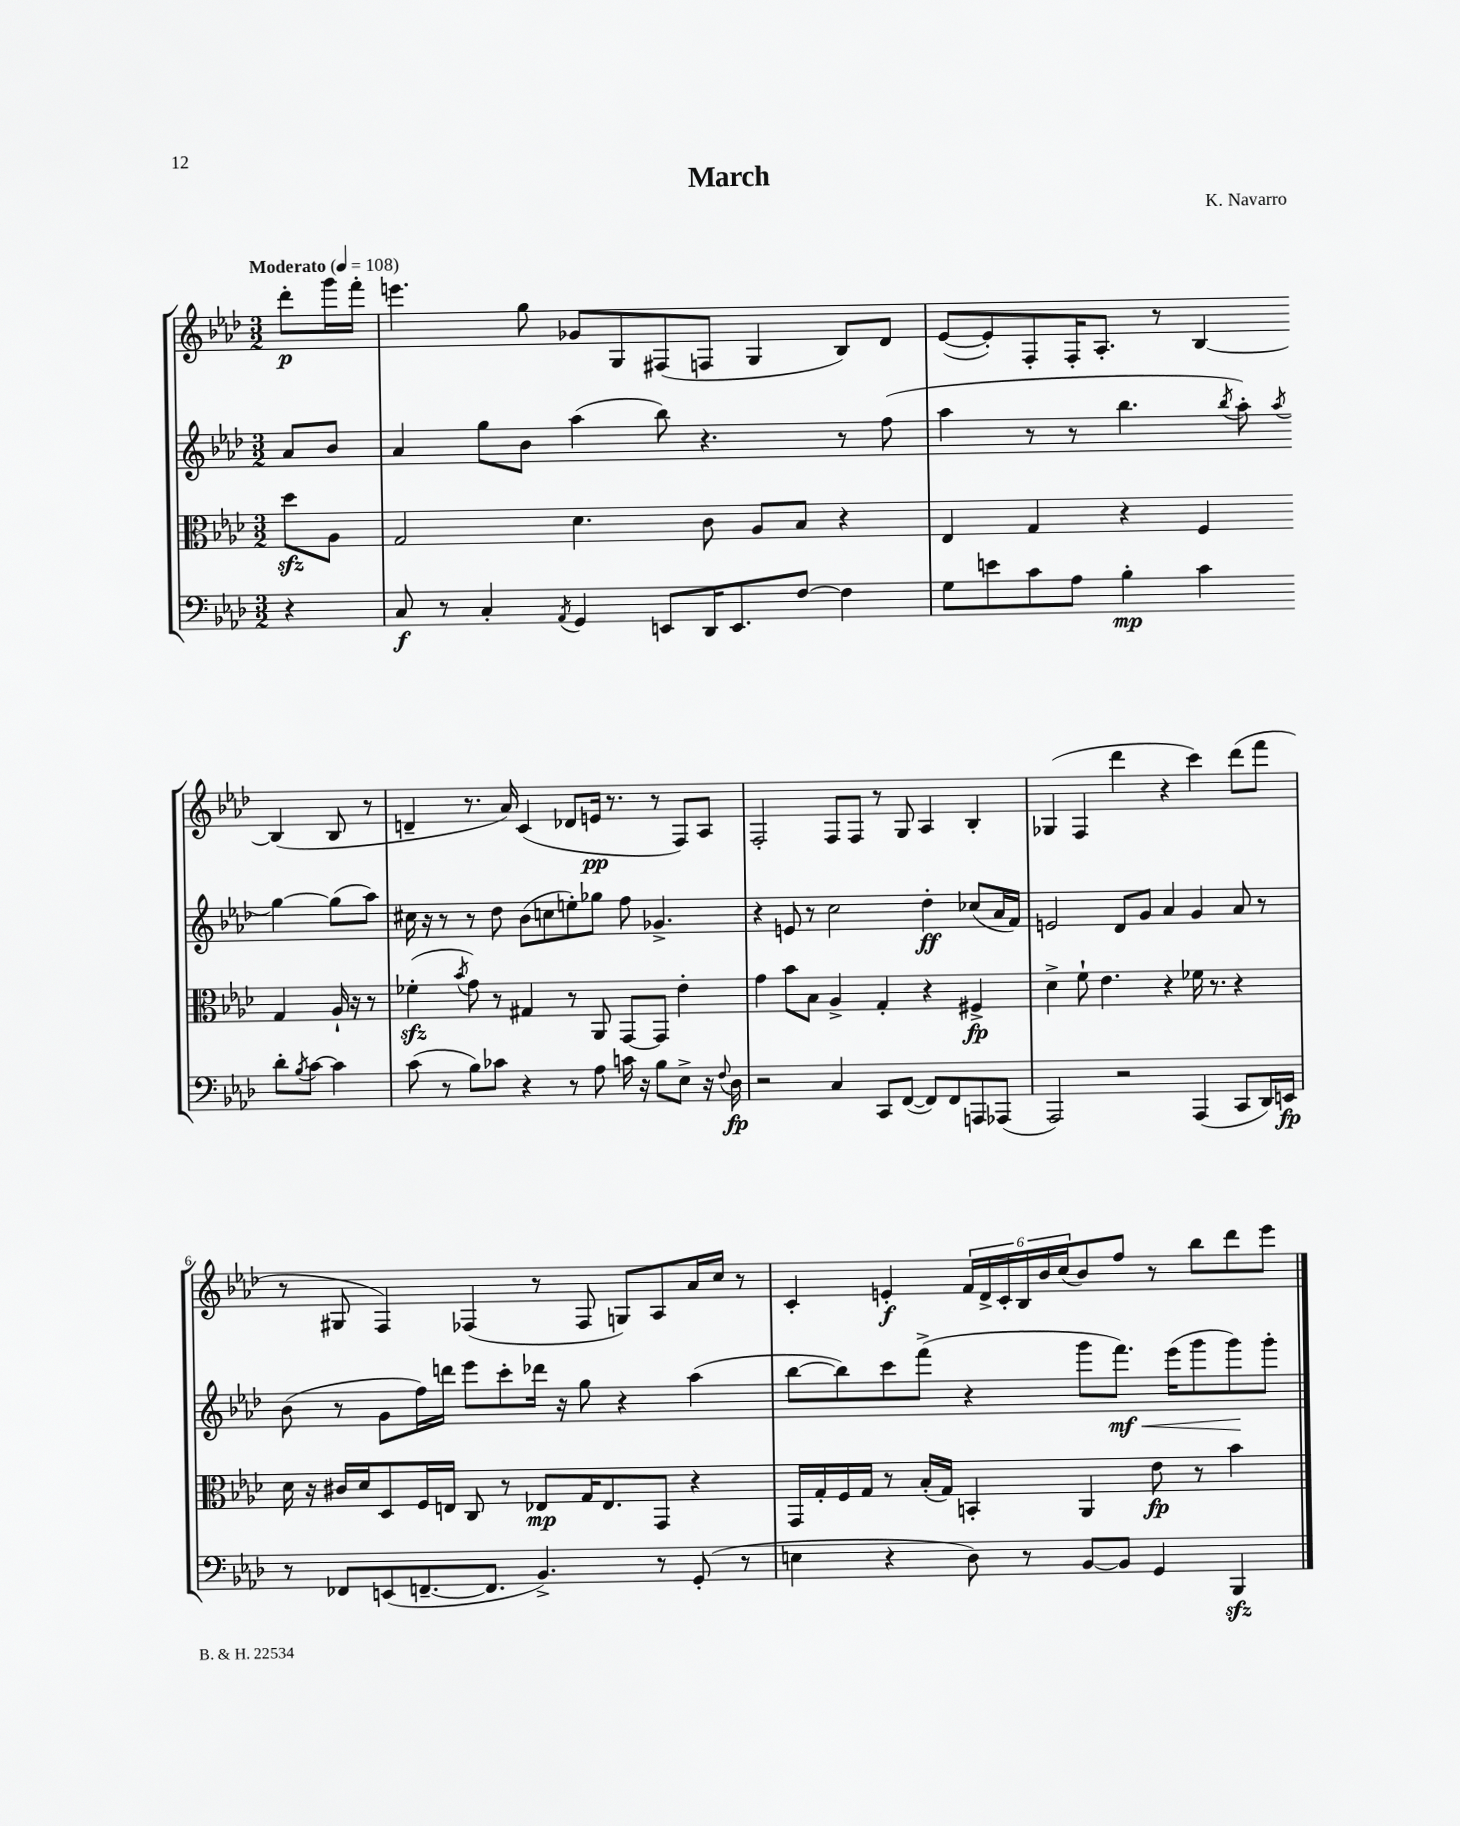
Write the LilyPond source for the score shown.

\header { title = "March" composer = "K. Navarro" }
<<
\new StaffGroup <<
\new Staff = "s0" {
    \clef treble \key aes \major \numericTimeSignature \time 3/2 \partial 4 \tempo "Moderato" 4 = 108
    des'''8-.\p g'''16 f'''16-. |
    e'''4. g''8 ges'8 g8 fis8( f8 g4 bes8) des'8 |
    ees'8~( ees'8-.) f8-. f16-. aes8.-. r8 bes4~ bes4( bes8 r8 |
    d'4-- r8. aes'16) c'4( des'8 e'16\pp r8. r8 f8) aes8 |
    f2-. f8 f8 r8 g8 aes4 bes4-. |
    ges4( f4 des'''4 r4 c'''4) des'''8( f'''8 |
    r8 gis8 f4) fes4( r8 fes8 g8) aes8 aes'16 c''16 r8 |
    c'4-. e'4-.\f \tuplet 6/4 { f'16 des'16-> c'16-. bes16 bes'16 c''16( } bes'8) f''8 r8 bes''8 des'''8 ees'''8 \bar "|." |
}
\new Staff = "s1" {
    \clef treble \key aes \major \numericTimeSignature \time 3/2 \partial 4
    aes'8 bes'8 |
    aes'4 g''8 bes'8 aes''4( bes''8) r4. r8 f''8( |
    aes''4 r8 r8 bes''4. \acciaccatura { bes''8 } aes''8-.) \acciaccatura { aes''8 } g''4~ g''8( aes''8) |
    cis''16 r16 r8 r8 des''8 bes'8( c''8 e''8-.) ges''8 f''8 ges'4.-> |
    r4 e'8 r8 c''2 des''4-.\ff ces''8( aes'16 f'16) |
    e'2 des'8 g'8 aes'4 g'4 aes'8 r8 |
    bes'8( r8 g'8 f''16) d'''16 ees'''8 c'''8-. des'''16 r16 g''8 r4 aes''4( |
    bes''8~ bes''8) c'''8 f'''8->( r4 g'''8 f'''8.\mf\<) ees'''16( g'''8 g'''8\!) g'''8-. \bar "|." |
}
\new Staff = "s2" {
    \clef alto \key aes \major \numericTimeSignature \time 3/2 \partial 4
    des''8\sfz aes8 |
    g2 des'4. c'8 aes8 bes8 r4 |
    ees4 g4 r4 f4 g4 aes16-! r16 r8 |
    fes'4-.\sfz( \acciaccatura { bes'8 } g'8) r8 gis4 r8 aes,8 g,8~ g,8 ees'4-. |
    g'4 bes'8 bes8 aes4-> g4-. r4 fis4->\fp |
    des'4-> f'8-! ees'4. r4 fes'16 r8. r4 |
    des'16 r16 cis'16 des'16 des8 f16 e16 c8 r8 ees8\mp g16 ees8. g,8 r4 |
    g,16 g16-. f16 g16 r8 bes16-.( g16) b,4-. aes,4 ees'8\fp r8 bes'4 \bar "|." |
}
\new Staff = "s3" {
    \clef bass \key aes \major \numericTimeSignature \time 3/2 \partial 4
    r4 |
    c8\f r8 c4-. \acciaccatura { aes,8 } g,4 e,8 des,16 e,8. f8~ f4 |
    g8 e'8 c'8 aes8 bes4-.\mp c'4 des'8-. \acciaccatura { bes8 } c'8~ c'4 |
    c'8( r8 bes8) ces'8 r4 r8 aes8 c'16 r16 bes8 ees8-> r16 \appoggiatura { f8 } des16\fp |
    r2 c4 c,8 f,8~( f,8) f,8 a,,8 aes,,8( |
    aes,,2) r2 aes,,4( c,8 des,16) e,16\fp |
    r8 fes,8 e,8( f,8.~-- f,8. bes,4.->) r8 g,8-.( r8 |
    e4 r4 des8) r8 bes,8~ bes,8 g,4 bes,,4\sfz \bar "|." |
}
>>
>>
